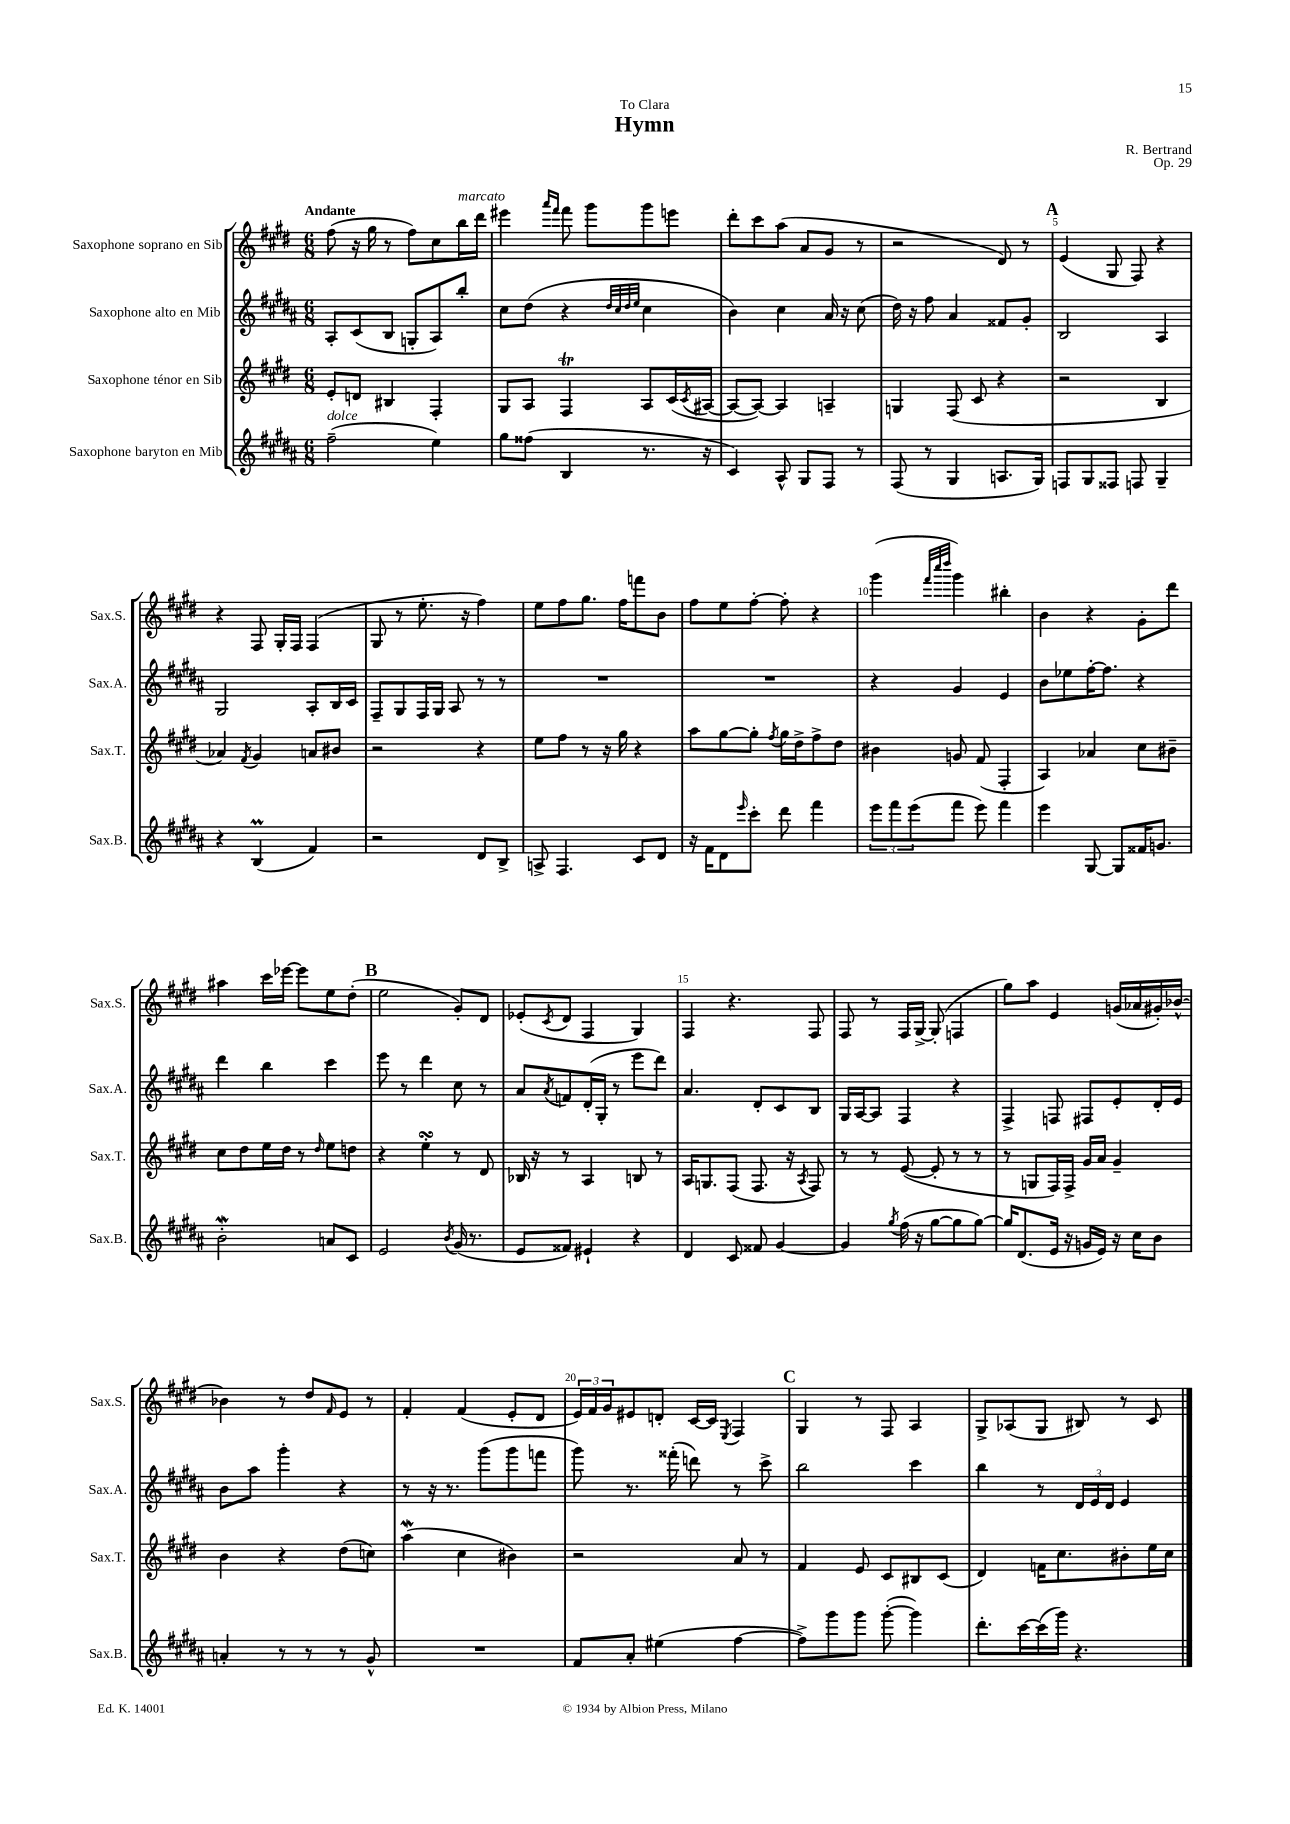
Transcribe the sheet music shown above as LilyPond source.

\header { title = "Hymn" composer = "R. Bertrand" dedication = "To Clara" opus = "Op. 29" }
<<
\new StaffGroup <<
\new Staff = "s0" \with { instrumentName = "Saxophone soprano en Sib" shortInstrumentName = "Sax.S." } {
    \clef treble \key e \major \numericTimeSignature \time 6/8 \tempo "Andante"
    fis''8( r16 gis''16 r8 fis''8) cis''8 b''16^\markup { \italic "marcato" } dis'''16 |
    eis'''4 \grace { a'''16 fis'''16 } fis'''8 gis'''8 gis'''8 e'''8 |
    dis'''8-. cis'''8 a''8( a'8 gis'8 r8 |
    r2 dis'8) r8 |
    \mark \markup { \bold "A" } e'4( gis8 fis8) r4 |
    r4 fis8 gis16-. fis16 fis4( |
    gis8 r8 e''8.-. r16 fis''4) |
    e''8 fis''8 gis''8. fis''16 f'''8 b'8 |
    fis''8 e''8 fis''8~-. fis''8-. r4 |
    gis'''4( \grace { fis'''32 cis''''32 dis''''32 } gis'''4) bis''4-. |
    b'4 r4 gis'8-. dis'''8 |
    ais''4 cis'''16 ees'''16~ ees'''8 e''8 dis''8-.( |
    \mark \markup { \bold "B" } e''2 gis'8-.) dis'8 |
    ees'8-.( \acciaccatura { cis'8 } dis'8 fis4 gis4) |
    fis4 r4. fis8 |
    fis8 r8 fis16 gis16~-> gis8-.( f4 |
    gis''8) a''8 e'4 g'16( aes'16 gis'16-.) bes'16~-^ |
    bes'4 r8 dis''8 \grace { fis'16 } e'8 r8 |
    fis'4-. fis'4( e'8-. dis'8 |
    \tuplet 3/2 { e'16) fis'16 gis'16 } eis'8 d'8-. cis'16~ cis'16 \acciaccatura { e8 } fis4 |
    \mark \markup { \bold "C" } gis4 r8 fis8 a4 |
    gis8-> aes8( gis8 bis8) r8 cis'8 \bar "|." |
}
\new Staff = "s1" \with { instrumentName = "Saxophone alto en Mib" shortInstrumentName = "Sax.A." } {
    \clef treble \key b \major \numericTimeSignature \time 6/8
    ais8-. cis'8( b8 g8-. ais8) b''8-. |
    cis''8 dis''8( r4 \grace { dis''32 cis''32 dis''32 e''32 } cis''4 |
    b'4) cis''4 ais'16 r16 cis''8( |
    dis''16) r16 fis''8 ais'4 fisis'8 gis'8-. |
    \mark \markup { \bold "A" } b2 ais4 |
    gis2 ais8-. b16 cis'16 |
    fis8-- gis8 fis16 gis16 ais8 r8 r8 |
    R2. |
    R2. |
    r4 gis'4 e'4 |
    b'8 ees''8 fis''16~-. fis''8. r4 |
    dis'''4 b''4 cis'''4 |
    \mark \markup { \bold "B" } e'''8 r8 dis'''4 cis''8 r8 |
    ais'8 \acciaccatura { ais'8 } f'8 dis'16-.( gis16-. r8 e'''8 dis'''8) |
    ais'4. dis'8-. cis'8 b8 |
    gis16 ais16~ ais8 fis4 r4 |
    fis4-> f8 fis8 e'8-. dis'16-. e'16 |
    b'8 ais''8 gis'''4-. r4 |
    r8 r16 r8. gis'''8( gis'''8 f'''8 |
    gis'''8) r8. fisis'''16-.( d'''8) r8 cis'''8-> |
    \mark \markup { \bold "C" } b''2 cis'''4 |
    b''4 r8 \tuplet 3/2 { dis'16 e'16 dis'16 } e'4 \bar "|." |
}
\new Staff = "s2" \with { instrumentName = "Saxophone ténor en Sib" shortInstrumentName = "Sax.T." } {
    \clef treble \key e \major \numericTimeSignature \time 6/8
    e'8-. d'8 bis4 fis4-. |
    gis8 a8 fis4\trill a8 cis'16( \acciaccatura { cis'8 } ais16~ |
    ais8~ ais8~) ais4 a4-- |
    g4 fis8( cis'8 r4 |
    \mark \markup { \bold "A" } r2 b4 |
    aes'4) \acciaccatura { fis'8 } gis'4 a'8 bis'8 |
    r2 r4 |
    e''8 fis''8 r8 r16 gis''16 r4 |
    a''8 gis''8~ gis''8-. \acciaccatura { fis''8 } gis''16 dis''16-> fis''8-> dis''8 |
    bis'4 g'8 fis'8( fis4-. |
    a4) aes'4 cis''8 bis'8-- |
    cis''8 dis''8 e''16 dis''16 r8 \grace { dis''16 } e''8 d''8 |
    \mark \markup { \bold "B" } r4 e''4-.\turn r8 dis'8 |
    bes16 r16 r8 a4 b8 r8 |
    a16 g8. fis8( fis8. r16 \acciaccatura { a8 } fis8) |
    r8 r8 e'8~( e'8-. r8 r8 |
    r8 g8 fis16) fis16-> gis'16 a'16 gis'4-- |
    b'4 r4 dis''8( c''8) |
    a''4\mordent( cis''4 bis'4) |
    r2 a'8 r8 |
    \mark \markup { \bold "C" } fis'4 e'8 cis'8 bis8 cis'8( |
    dis'4) f'16 cis''8. bis'8-. e''16 cis''16 \bar "|." |
}
\new Staff = "s3" \with { instrumentName = "Saxophone baryton en Mib" shortInstrumentName = "Sax.B." } {
    \clef treble \key b \major \numericTimeSignature \time 6/8
    fis''2--^\markup { \italic "dolce" }( e''4) |
    gis''8 fisis''8( b4 r8. r16 |
    cis'4) ais8-^ gis8 fis8 r8 |
    fis8( r8 gis4 a8. gis16) |
    \mark \markup { \bold "A" } f8 gis8 fisis8 f8 gis4-- |
    r4 b4\prall( fis'4) |
    r2 dis'8 b8-> |
    a8-> fis4. cis'8 dis'8 |
    r16 fis'16 dis'8 \grace { e'''16 } cis'''8-. dis'''8 fis'''4 |
    \tuplet 3/2 { e'''8 fis'''8 e'''8( } fis'''8 e'''8) fis'''4 |
    e'''4 gis8~ gis8 fisis'16 g'8. |
    b'2-.\mordent a'8 cis'8 |
    \mark \markup { \bold "B" } e'2 \acciaccatura { b'8 } gis'16( r8. |
    e'8 fisis'8) eis'4-! r4 |
    dis'4 cis'8 fisis'8 gis'4~ |
    gis'4 \acciaccatura { gis''8 } fis''16( r16 gis''8~ gis''8 gis''8~) |
    gis''16 dis'8.( e'16 r16 g'16 e'16) r16 cis''16 b'8 |
    a'4-. r8 r8 r8 gis'8-^ |
    R2. |
    fis'8 ais'8-. eis''4( fis''4~ |
    \mark \markup { \bold "C" } fis''8->) gis'''8 gis'''8 gis'''8~-.( gis'''4) |
    dis'''8.-. cis'''16~ cis'''16( gis'''16) r4. \bar "|." |
}
>>
>>
\layout { \context { \Score \override BarNumber.break-visibility = ##(#f #t #t) barNumberVisibility = #(every-nth-bar-number-visible 5) } }
